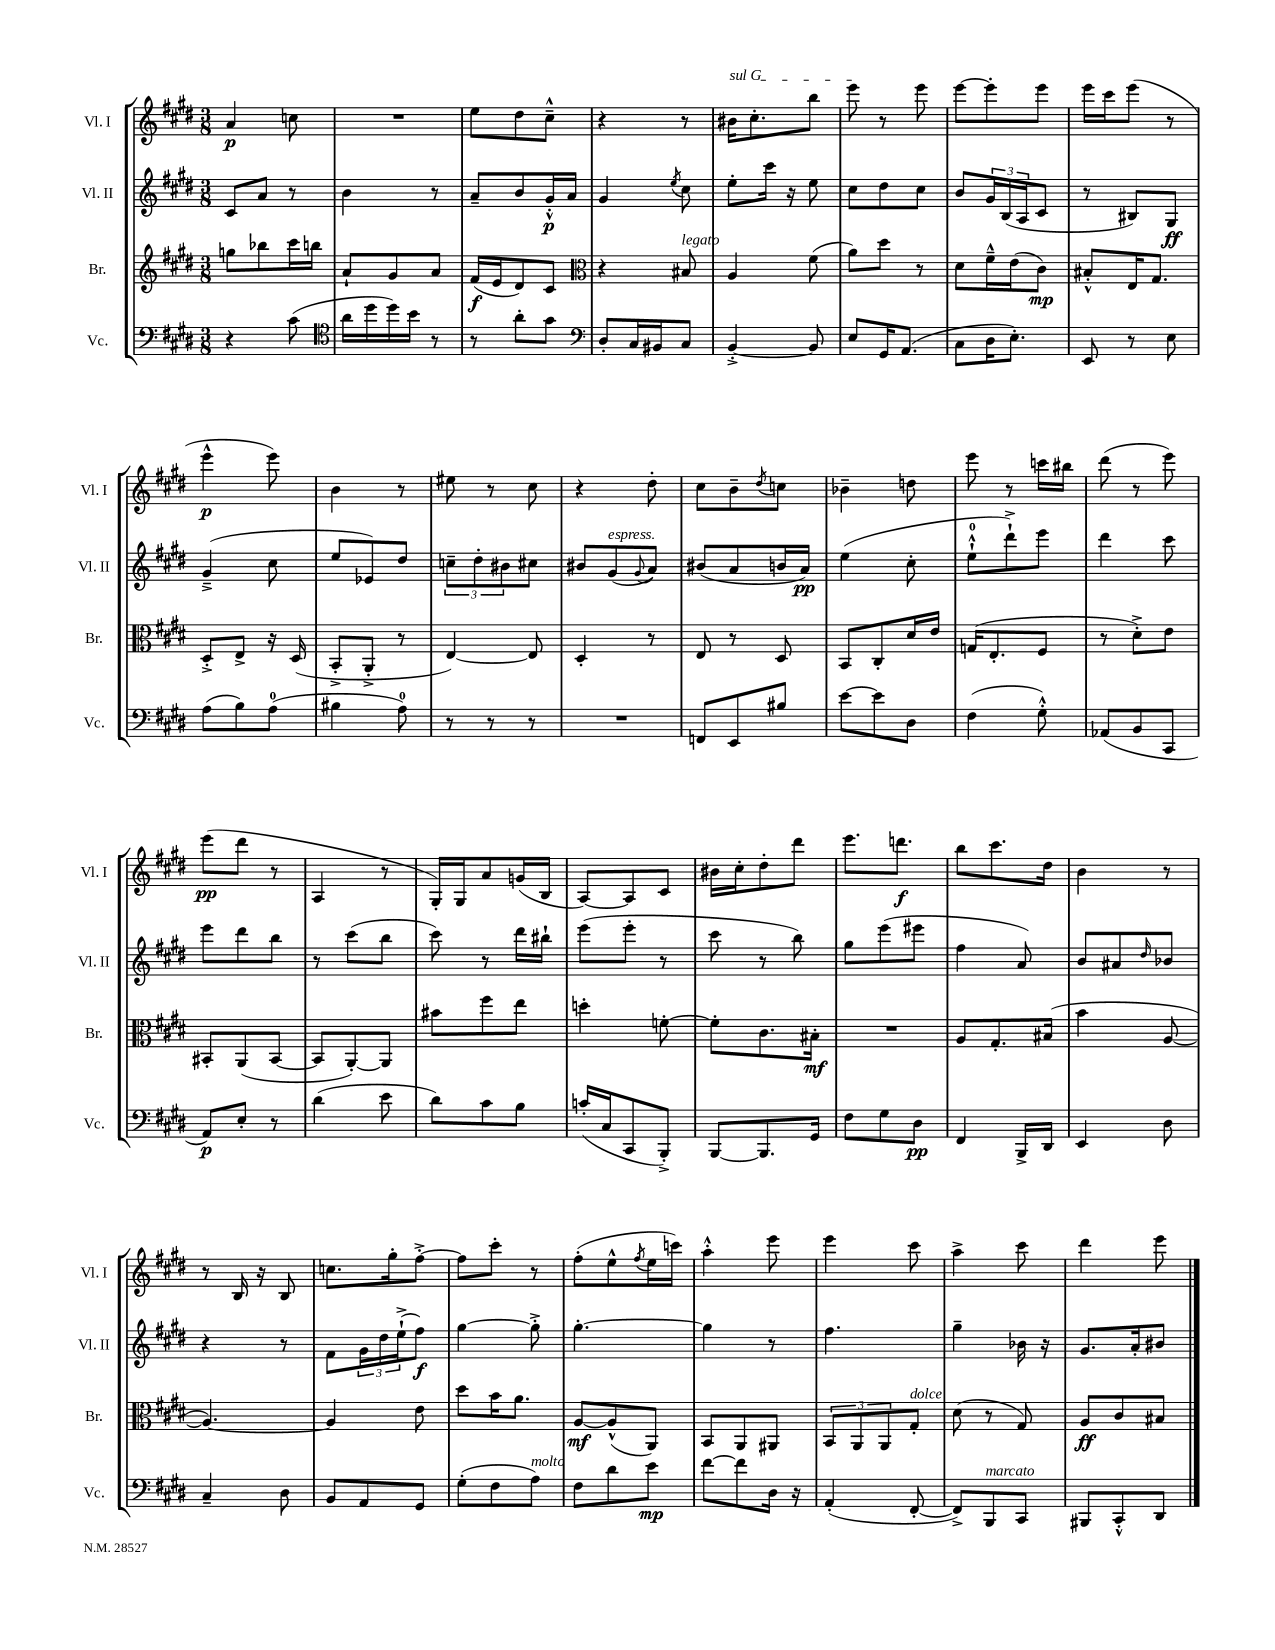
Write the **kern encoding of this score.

**kern	**kern	**kern	**kern
*staff4	*staff3	*staff2	*staff1
*clefF4	*clefG2	*clefG2	*clefG2
*k[f#c#g#d#]	*k[f#c#g#d#]	*k[f#c#g#d#]	*k[f#c#g#d#]
*M3/8	*M3/8	*M3/8	*M3/8
4r	8gg	8c#	4a
.	8bb-	8a	.
(8c#	16ccc#	8r	8cc
.	16bb	.	.
=	=	=	=
*clefC4	*	*	*
16a	8a`	4b	4.r
16dd#	.	.	.
16dd#)	8g#	.	.
16b	.	.	.
8r	8a	8r	.
=	=	=	=
8r	(16f#	8a~	8ee
.	16e	.	.
8a'	8d#)	8b	8dd#
8g#	8c#	16g#'^^	8cc#~^^
.	.	16a	.
=	=	=	=
*clefF4	*clefC3	*	*
8D#'	4r	4g#	4r
16C#	.	.	.
16BB#	.	.	.
.	.	8qee	.
8C#	8B#	8cc#	8r
=	=	=	=
[4BB'^	4A	8ee'	16b#
.	.	.	8.cc#'
.	.	16ccc#	.
.	.	16r	.
8BB]	(8f#	8ee	8bb
=	=	=	=
8E	8a)	8cc#	8eee
16GG#	8dd#	8dd#	8r
(8.AA	.	.	.
.	8r	8cc#	8eee
=	=	=	=
8C#	8d#	8b	[8eee
16D#	16f#~^^	24g#	8eee']
.	.	(24B	.
8.E')	(16e	.	.
.	.	24A	.
.	8c#)	8c#	8eee
=	=	=	=
8EE	8B#'^^	8r	16eee
.	.	.	16ccc#
8r	16E	8B#)	(8eee
.	8.G#	.	.
8E	.	8G#	8r
=	=	=	=
(8A	8D#'^	(4g#~^	4eee^^
8B)	8E^	.	.
(8A	16r	8cc#	8eee)
.	(16D#	.	.
=	=	=	=
4B#	8BB'^	8ee	4b
.	8AA'^	8e-)	.
8A)	8r	8dd#	8r
=	=	=	=
8r	[4E)	12cc~	8ee#
.	.	12dd#'	.
8r	.	.	8r
.	.	12b#	.
8r	8E]	8cc#	8cc#
=	=	=	=
4.r	4D#'	8b#	4r
.	.	(8g#	.
.	.	8qqg#	.
.	8r	8a)	8dd#'
=	=	=	=
8FF	8E	(8b#	8cc#
8EE	8r	8a	8b~
.	.	.	8qdd#
8B#	8D#	16b	8cc
.	.	16a)	.
=	=	=	=
[8e	8BB	(4ee	4b-~
8e]	8C#'	.	.
8D#	16d#	8cc#'	8dd
.	16e	.	.
=	=	=	=
(4F#	(16G	8ee`^^	8eee
.	8.E'	.	.
.	.	8ddd#`^)	8r
8G#'^^)	8F#	8eee	16ccc
.	.	.	16bb#
=	=	=	=
(8AA-	8r	4ddd#	(8ddd#
8BB	8d#'^)	.	8r
8CC#	8e	8ccc#	8eee)
=	=	=	=
8AA)	8BB#'	8eee	(8eee
8E'	(8AA	8ddd#	8ddd#
8r	[8BB#	8bb	8r
=	=	=	=
(4d#	8BB#]	8r	4A
.	[8AA')	(8ccc#	.
8e	8AA]	8bb	8r
=	=	=	=
8d#)	8b#	8ccc#)	16G#')
.	.	.	16G#
8c#	8ff#	8r	8a
8B	8ee	16ddd#	(16g
.	.	16bb#`	16B
=	=	=	=
(16c'	4dd'	(8eee	[8A)
16C#	.	.	.
8CC#	.	8eee'	8A]
8BBB'^)	[8f'	8r	8c#
=	=	=	=
[8BBB	8f']	8ccc#	16b#
.	.	.	16cc#'
8.BBB]	8.c#	8r	8dd#'
.	.	8bb)	8ddd#
16GG#	16B#'	.	.
=	=	=	=
8F#	4.r	8gg#	8.eee
8G#	.	(8eee	.
.	.	.	8.ddd
8D#	.	8eee#	.
=	=	=	=
4FF#	8A	4ff#	8bb
.	8.G#'	.	8.ccc#
16BBB^	.	8a)	.
16DD#	(16B#	.	16dd#
=	=	=	=
4EE	4b	8b	4b
.	.	8a#	.
.	.	16qqdd#	.
8D#	[8A	8b-	8r
=	=	=	=
4C#~	4.A_)	4r	8r
.	.	.	16B
.	.	.	16r
8D#	.	8r	8B
=	=	=	=
8BB	4A]	8f#	8.cc
8AA	.	24g#	.
.	.	24dd#	.
.	.	.	16gg#'
.	.	(24ee`^	.
8GG#	8e	8ff#)	[8ff#'^
=	=	=	=
(8G#'	8dd#	[4gg#	8ff#]
8F#	16b	.	8ccc#'
.	8.a	.	.
8A)	.	8gg#'^]	8r
=	=	=	=
8F#	[8A	[4.gg#'	(8ff#'
8d#	(8A^^]	.	8ee^^
.	.	.	8qff#
8e	8AA)	.	16ee
.	.	.	16ccc)
=	=	=	=
[8f#	8BB	4gg#]	4aa'^^
8f#]	8AA	.	.
16D#	8AA#	8r	8eee
16r	.	.	.
=	=	=	=
(4AA'	12BB	4.ff#	4eee
.	12AA	.	.
.	12AA	.	.
[8FF#'	8G#'	.	8ccc#
=	=	=	=
8FF#^])	(8d#	4gg#~	4aa^
8BBB	8r	.	.
8CC#	8G#)	16b-	8ccc#
.	.	16r	.
=	=	=	=
8BBB#	8A	8.g#	4ddd#
8CC#'^^	8c#	.	.
.	.	16a'	.
8DD#	8B#	8b#	8eee
==	==	==	==
*-	*-	*-	*-
